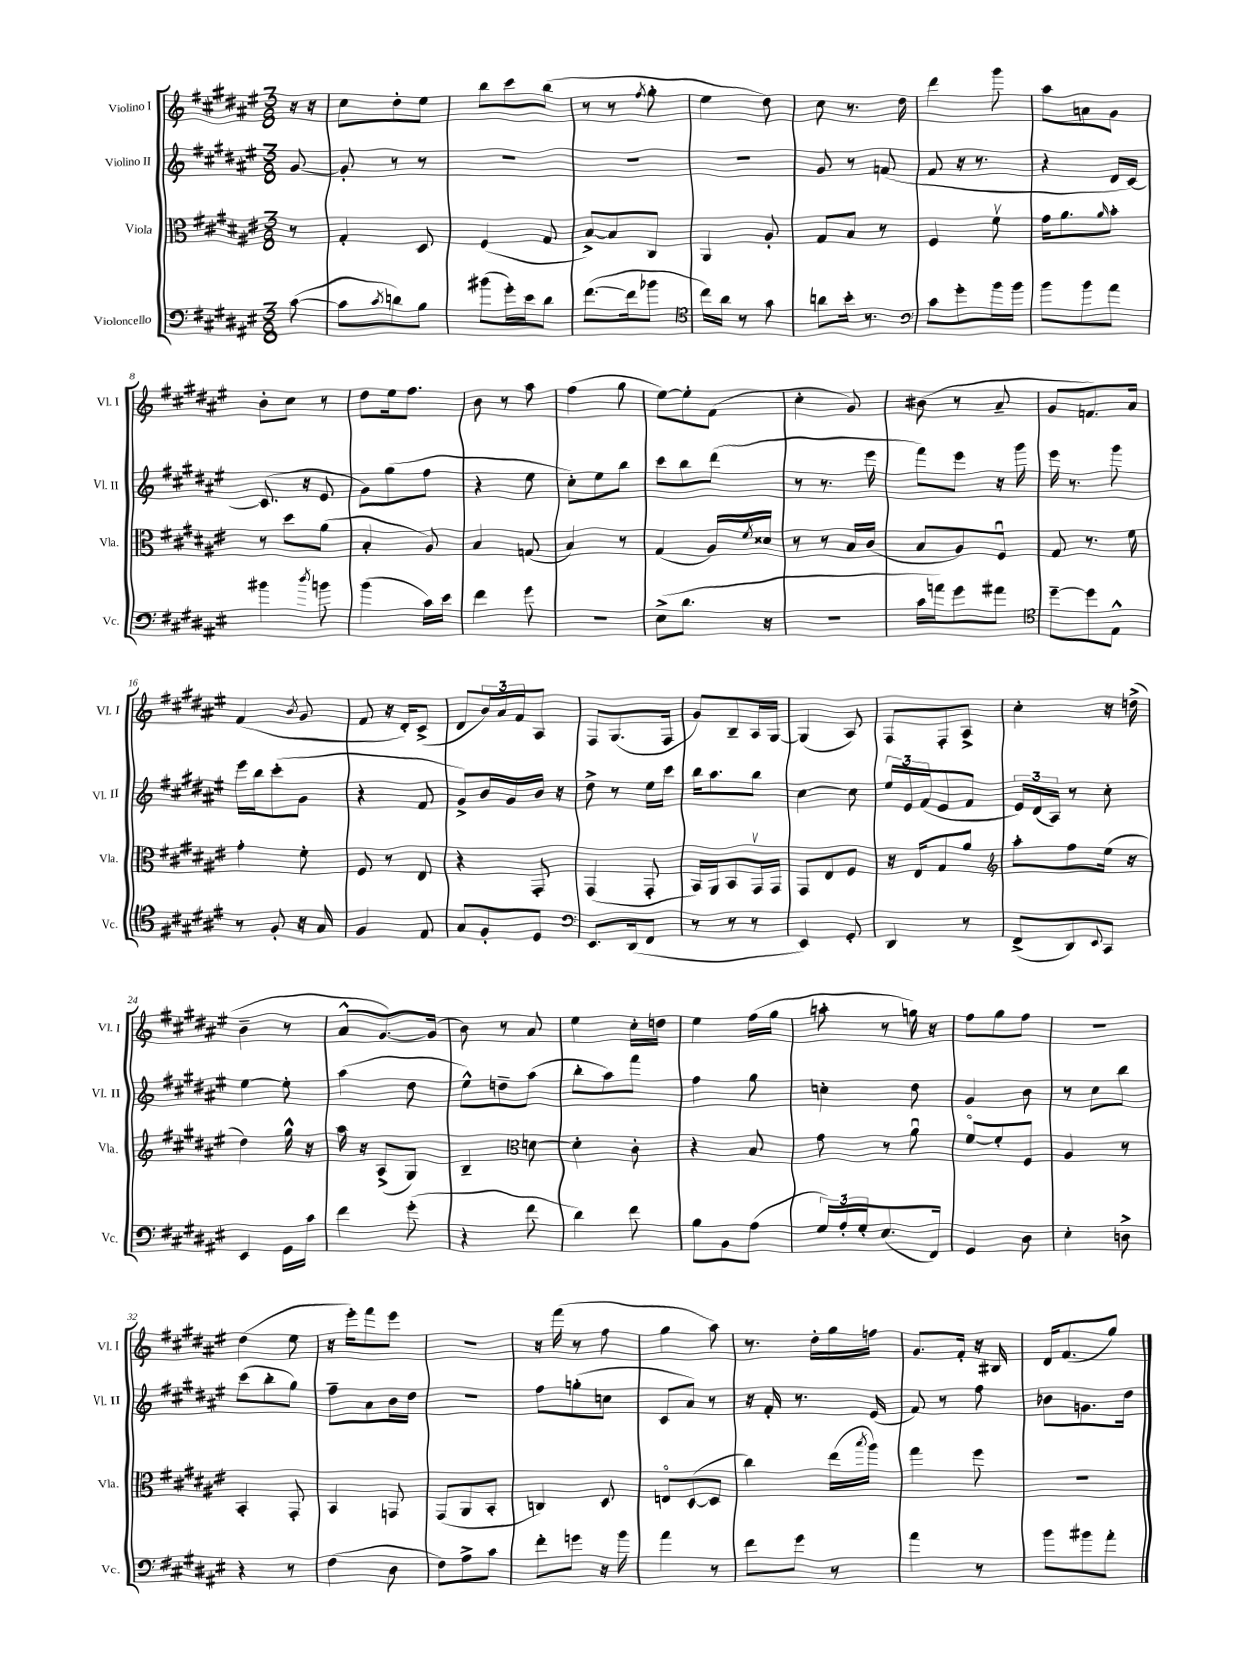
<<
\new StaffGroup <<
\new Staff = "s0" \with { instrumentName = "Violino I" shortInstrumentName = "Vl. I" } {
    \clef treble \key fis \major \numericTimeSignature \time 3/8 \partial 8
    r16 r16 |
    cis''8 dis''8-. eis''8 |
    b''8 cis'''8 b''8( |
    r8 r8 \acciaccatura { fis''8 } gis''8-. |
    eis''4 dis''8) |
    cis''8 r8. dis''16 |
    dis'''4 gis'''8 |
    ais''8 a'8 gis'8 |
    b'8-. cis''8 r8 |
    dis''8 eis''16 fis''8. |
    b'8 r8 ais''8 |
    fis''4( gis''8 |
    eis''8~) eis''8-. fis'8( |
    cis''4-. gis'8) |
    bis'8( r8 ais'8-- |
    gis'8 f'8.) ais'16 |
    fis'4( \acciaccatura { b'8 } gis'8 |
    fis'8 r16 dis'16-.) cis'8->( |
    dis'8 \tuplet 3/2 { b'16) ais'16 fis'16 } ais8 |
    fis8 gis8.( fis16 |
    gis'8) b8-- ais16 gis16~ |
    gis4( ais8) |
    fis8 fis8-. ais8-> |
    cis''4-. r16 d''16->( |
    b'4-- r8 |
    ais'8-^ gis'8.~) gis'16( |
    b'8) r8 ais'8 |
    eis''4 cis''16-. d''16 |
    eis''4 fis''16( gis''16 |
    a''8-. r8 g''16) r16 |
    fis''8 gis''8 fis''8 |
    R4. |
    dis''4( eis''8 |
    r16 eis'''16-.) fis'''8 eis'''8 |
    R4. |
    r16 fis'''16( r8 fis''8 |
    gis''4 ais''8) |
    r8. dis''16-. gis''16 f''16 |
    gis'8. fis'16-. r16 bis16 |
    dis'16 fis'8.( gis''8) \bar "|." |
}
\new Staff = "s1" \with { instrumentName = "Violino II" shortInstrumentName = "Vl. II" } {
    \clef treble \key fis \major \numericTimeSignature \time 3/8 \partial 8
    gis'8~ |
    gis'8-. r8 r8 |
    R4. |
    R4. |
    R4. |
    gis'8 r8 f'8( |
    fis'8 r16 r8. |
    r4 dis'16 cis'16~) |
    cis'8.( r16 eis'8 |
    gis'8) gis''8( fis''8 |
    r4 eis''8 |
    cis''8-.) eis''8 b''8 |
    cis'''8 b''8 dis'''8( |
    r8 r8. eis'''16 |
    fis'''8) eis'''8 r16 gis'''16 |
    eis'''16 r8. gis'''8 |
    eis'''16 b''16 cis'''8-.( gis'8 |
    r4 fis'8 |
    gis'8->) b'16 gis'16 b'16 r16 |
    dis''8-> r8 eis''16 cis'''16 |
    b''16 ais''8. b''8 |
    cis''4~ cis''8 |
    \tuplet 3/2 { eis''16 eis'16 fis'16( } eis'8 fis'8 |
    \tuplet 3/2 { eis'16) dis'16( ais16) } r8 cis''8-. |
    eis''4~ eis''8-. |
    ais''4( dis''8 |
    eis''8-^) d''8-- ais''8( |
    b''8-. ais''8) fis'''8 |
    fis''4 gis''8 |
    c''4-. dis''8 |
    gis'4 b'8 |
    r8 cis''8 b''8 |
    cis'''8( b''8-. gis''8) |
    fis''8-- ais'8 b'16 dis''16 |
    r4. |
    fis''8 g''8-.( c''8 |
    cis'8 ais'8) r8 |
    r16 fis'16-. r8. eis'16( |
    fis'8) r8 fis''8 |
    bes'8 g'8. dis''16 \bar "|." |
}
\new Staff = "s2" \with { instrumentName = "Viola" shortInstrumentName = "Vla." } {
    \clef alto \key fis \major \numericTimeSignature \time 3/8 \partial 8
    r8 |
    gis4-. dis8 |
    fis4( gis8 |
    b8~->) b8 cis8 |
    ais,4 ais8-. |
    gis8 b8 r8 |
    fis4 fis'8\upbow |
    gis'16 ais'8. \grace { ais'16 } b'8-. |
    r8 dis''8 ais'8( |
    b4-. ais8) |
    b4 g8( |
    b4) r8 |
    gis4( ais16) \acciaccatura { fis'8 } disis'16 |
    r8 r8 b16 cis'16( |
    b8 ais8) fis8\downbow |
    gis8 r8. fis'16 |
    gis'4-. fis'8-. |
    fis8 r8 eis8 |
    r4 gis,8-. |
    gis,4( gis,8-. |
    b,16) ais,16 b,8 gis,16\upbow gis,16 |
    gis,8 eis8 fis8 |
    r16 eis16 gis8 ais'8 |
    \clef treble ais''8-. fis''8 eis''16( r16 |
    dis''4) gis''16-^ r16 |
    ais''16 r16 ais8->( gis8) |
    b4-- \clef alto d'8~ |
    d'4-. cis'8-. |
    r4 b8 |
    gis'8 r8 ais'8\downbow |
    fis'8~\flageolet fis'8-. fis8 |
    ais4 r8 |
    b,4-. gis,8-. |
    b,4 g,8 |
    gis,8( ais,8 b,8-. |
    c4) dis8 |
    e8\flageolet dis8~( dis8 |
    cis''4) eis''16( \acciaccatura { b''8 } ais''16) |
    gis''4 fis''8 |
    R4. \bar "|." |
}
\new Staff = "s3" \with { instrumentName = "Violoncello" shortInstrumentName = "Vc." } {
    \clef bass \key fis \major \numericTimeSignature \time 3/8 \partial 8
    cis'8~( |
    cis'8 \acciaccatura { cis'8 } d'8) b8 |
    bis'8( gis'16-.) eis'16 dis'8 |
    fis'8.~( fis'16 bes'8 |
    \clef tenor cis''16) ais'16 r8 gis'8 |
    a'8 b'16-. r8. |
    \clef bass cis'8 gis'8-. b'16 b'16 |
    b'8 b'8 ais'8 |
    bis'4 \acciaccatura { dis''8 } b'8 |
    b'4( cis'16) eis'16 |
    fis'4 gis'8 |
    R4. |
    eis8->( dis'8. r16 |
    R4. |
    cis'16 a'16) gis'8 ais'8 |
    \clef tenor dis''8~-- dis''8 eis8-^ |
    r8 fis8-. r16 gis16 |
    fis4 eis8 |
    gis8 fis8-. dis8 |
    \clef bass eis,8. dis,16( fis,8 |
    r8 r8 r8 |
    eis,4) gis,8-. |
    dis,4 r8 |
    fis,8->( dis,8) \appoggiatura { eis,8 } cis,8 |
    eis,4 gis,16 cis'16 |
    fis'4 gis'8-.( |
    r4 fis'8 |
    dis'4) fis'8 |
    b8 b,8 ais8( |
    \tuplet 3/2 { gis16) ais16-. gis16-. } eis8.( fis,16) |
    gis,4 dis8 |
    eis4-. d8-> |
    r4 r8 |
    fis4( dis8 |
    fis8) ais8-> cis'8 |
    fis'8-. g'8 r16 b'16 |
    ais'4 r8 |
    fis'8 gis'8 r8 |
    ais'4 r8 |
    b'8 bis'8 ais'8-. \bar "|." |
}
>>
>>
